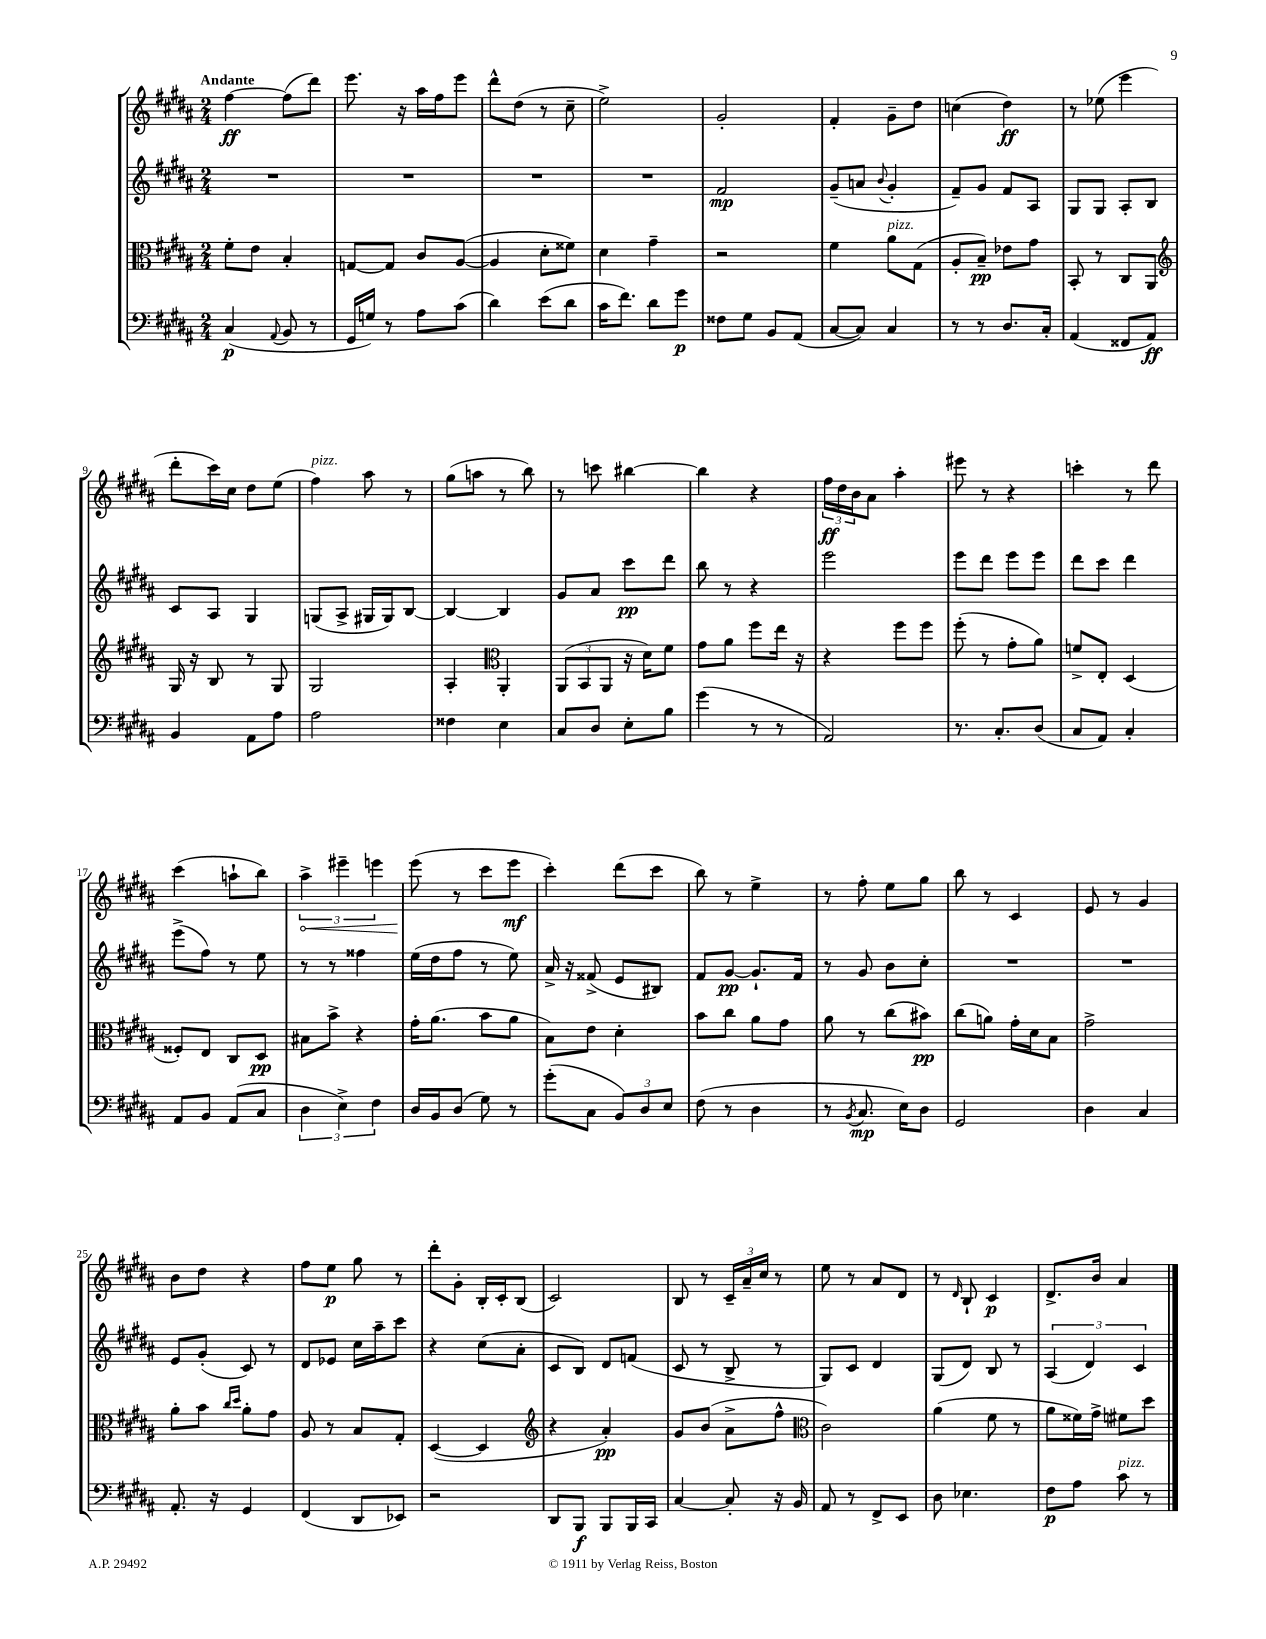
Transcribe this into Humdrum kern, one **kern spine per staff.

**kern	**kern	**kern	**kern
*staff4	*staff3	*staff2	*staff1
*clefF4	*clefC3	*clefG2	*clefG2
*k[f#c#g#d#a#]	*k[f#c#g#d#a#]	*k[f#c#g#d#a#]	*k[f#c#g#d#a#]
*M2/4	*M2/4	*M2/4	*M2/4
(4C#/	8f#'\L	2r	[4ff#\
.	8e\J	.	.
8qqAA#/	.	.	.
8BB/	4B'/	.	(8ff#\]L
8r	.	.	8ddd#\J)
=	=	=	=
16GG#/LL	[8G/L	2r	8.eee\
16G/JJ)	.	.	.
8r	8G/]J	.	.
.	.	.	16r
8A#\L	8c#/L	.	16aa#\LL
.	.	.	16ff#\J
(8c#\J	([8A#/J	.	8eee\J
=	=	=	=
4d#\)	4A#/]	2r	8ddd#^^\L
.	.	.	(8dd#\J
(8e\L	8d#'\L	.	8r
8d#\J	8f##\J)	.	8cc#~\
=	=	=	=
16c#\LK	4d#\	2r	2ee^\)
8.f#\J)	.	.	.
8d#\L	4g#~\	.	.
8g#\J	.	.	.
=	=	=	=
8F##\L	2r	2f#/	2g#'/
8G#\J	.	.	.
8BB/L	.	.	.
(8AA#/J	.	.	.
=	=	=	=
[8C#/L	4f#\	(8g#~/L	4f#'/
8C#/]J)	.	8a/J	.
.	.	8qqb/	.
4C#/	8a#\L	4g#'/	8g#~\L
.	(8G#\J	.	8dd#\J
=	=	=	=
8r	8A#'/L	8f#~/L)	(4cc\
8r	8B~/J)	8g#/J	.
8.D#/L	8e-\L	8f#/L	4dd#\)
.	8g#\J	8A#/J	.
16C#'/Jk	.	.	.
=	=	=	=
(4AA#/	8BB'/	8G#/L	8r
.	8r	8G#/J	(8ee-\
8FF##/L	8C#/L	8A#'/L	4eee\
8AA#/J)	8AA#/J	8B/J	.
=	=	=	=
*	*clefG2	*	*
4BB/	16G#/	8c#/L	8ddd#'\L
.	16r	.	.
.	8B/	8A#/J	16ccc#\L)
.	.	.	16cc#\JJ
8AA#\L	8r	4G#/	8dd#\L
8A#\J	8G#/	.	(8ee\J
=	=	=	=
2A#\	2G#/	(8G/L	4ff#\)
.	.	8A#^/J	.
.	.	16G#/LL	8aa#\
.	.	16G#/J)	.
.	.	[8B/J	8r
=	=	=	=
4F##\	4A#'/	4B/_	(8gg#\L
.	.	.	8aa\J
*	*clefC3	*	*
4E\	4AA#'/	4B/]	8r
.	.	.	8bb\)
=	=	=	=
8C#/L	(12AA#/L	8g#/L	8r
.	12BB/	.	.
8D#/J	.	8a#/J	8ccc\
.	12AA#/J	.	.
8E'\L	16r	8ccc#\L	[4bb#\
.	16d#\LK)	.	.
8B\J	8f#\J	8ddd#\J	.
=	=	=	=
(4g#\	8g#\L	8bb\	4bb#\]
.	8a#\J	8r	.
8r	8ff#\L	4r	4r
8r	16ee\Jk	.	.
.	16r	.	.
=	=	=	=
2AA#/)	4r	2eee\	24ff#\LL
.	.	.	24dd#\
.	.	.	24b\J
.	.	.	8a#\J
.	8ff#\L	.	4aa#'\
.	8ff#\J	.	.
=	=	=	=
8.r	(8ff#'\	8eee\L	8eee#\
.	8r	8ddd#\J	8r
8.C#'/L	.	.	.
.	8g#'\L	8eee\L	4r
(8D#/J	8a#\J)	8eee\J	.
=	=	=	=
8C#/L	8f^/L	8ddd#\L	4ccc'\
8AA#/J)	8E'/J	8ccc#\J	.
4C#'/	(4D#/	4ddd#\	8r
.	.	.	8ddd#\
=	=	=	=
8AA#/L	8F##'/L)	(8eee^\L	(4ccc#\
8BB/J	8E/J	8ff#\J)	.
(8AA#/L	8C#/L	8r	8aa`\L
8C#/J	8D#/J	8ee\	8bb\J)
=	=	=	=
6D#\	8B#\L	8r	6aa#^\
.	8b^\J	8r	.
6E^\)	.	.	6eee#~\
.	4r	4ff##\	.
6F#\	.	.	6eee\
=	=	=	=
16D#/LL	16g#'\LK	(16ee\LL	(8eee\
16BB/J	(8.a#\J	16dd#\J	.
(8D#/J	.	8ff#\J	8r
8G#\)	8b\L	8r	8ccc#\L
8r	8a#\J	8ee\)	8eee\J
=	=	=	=
(8g#'\L	8B\L)	16a#^/	4ccc#'\)
.	.	16r	.
8C#\J	8e\J	(8f##^/	.
12BB/L)	4d#'\	8e/L	(8ddd#\L
12D#/	.	.	.
.	.	8B#/J)	8ccc#\J
12E/J	.	.	.
=	=	=	=
(8F#\	8b\L	8f#/L	8bb\)
8r	8cc#\J	[8g#/J	8r
4D#\	8a#\L	8.g#`/]L	4ee^\
.	8g#\J	.	.
.	.	16f#/Jk	.
=	=	=	=
8r	8a#\	8r	8r
8qBB/	.	.	.
8.C#/	8r	8g#/	8ff#'\
.	(8cc#\L	8b\L	8ee\L
16E\LK)	.	.	.
8D#\J	8b#\J)	8cc#'\J	8gg#\J
=	=	=	=
2GG#/	(8cc#\L	2r	8bb\
.	8a\J)	.	8r
.	16g#'\LL	.	4c#/
.	16d#\J	.	.
.	8B\J	.	.
=	=	=	=
4D#\	2g#^\	2r	8e/
.	.	.	8r
4C#/	.	.	4g#/
=	=	=	=
8.AA#'/	8a#'\L	8e/L	8b\L
.	8b\J	(8g#'/J	8dd#\J
16r	.	.	.
.	16qqcc#/LL	.	.
.	16qqdd#/JJ	.	.
4GG#/	8a#'\L	8c#/)	4r
.	8g#\J	8r	.
=	=	=	=
(4FF#/	8A#/	8d#/L	8ff#\L
.	8r	8e-/J	8ee\J
8DD#/L	8B/L	16cc#\LL	8gg#\
.	.	16aa#~\J	.
8EE-/J)	8G#'/J	8ccc#\J	8r
=	=	=	=
2r	([4D#/	4r	8ddd#'\L
.	.	.	8g#'\J
.	4D#/]	(8cc#\L	16B'/LL
.	.	.	16c#'/J
.	.	8a#'\J	(8B/J
=	=	=	=
*	*clefG2	*	*
8DD#/L	4r	8c#/L	2c#/)
8BBB/J	.	8B/J)	.
8BBB/L	4a#'/)	8d#/L	.
16BBB/L	.	(8f/J	.
16CC#/JJ	.	.	.
=	=	=	=
[4C#/	8g#/L	8c#/	8B/
.	(8b/J	8r	8r
8C#'/]	8a#^\L	8B^/	24c#~/LL
.	.	.	24a#~/
.	.	.	24cc#/JJ
16r	8ff#^^\J	8r	8r
16BB/	.	.	.
=	=	=	=
*	*clefC3	*	*
8AA#/	2c#\)	8G#/L)	8ee\
8r	.	8c#/J	8r
8FF#^/L	.	4d#/	8a#/L
8EE/J	.	.	8d#/J
=	=	=	=
8D#\	(4a#\	(8G#/L	8r
.	.	.	16qqd#/
4.E-\	.	8d#/J)	8B`/
.	8f#\	8B/	4c#/
.	8r	8r	.
=	=	=	=
8F#\L	8a#\L	(6A#/	8.d#^/L
8A#\J	16f##\L)	.	.
.	.	6d#/)	.
.	16g#^\JJ	.	16b/Jk
8c#\	8f#\L	.	4a#/
.	.	6c#/	.
8r	8dd#\J	.	.
==	==	==	==
*-	*-	*-	*-
